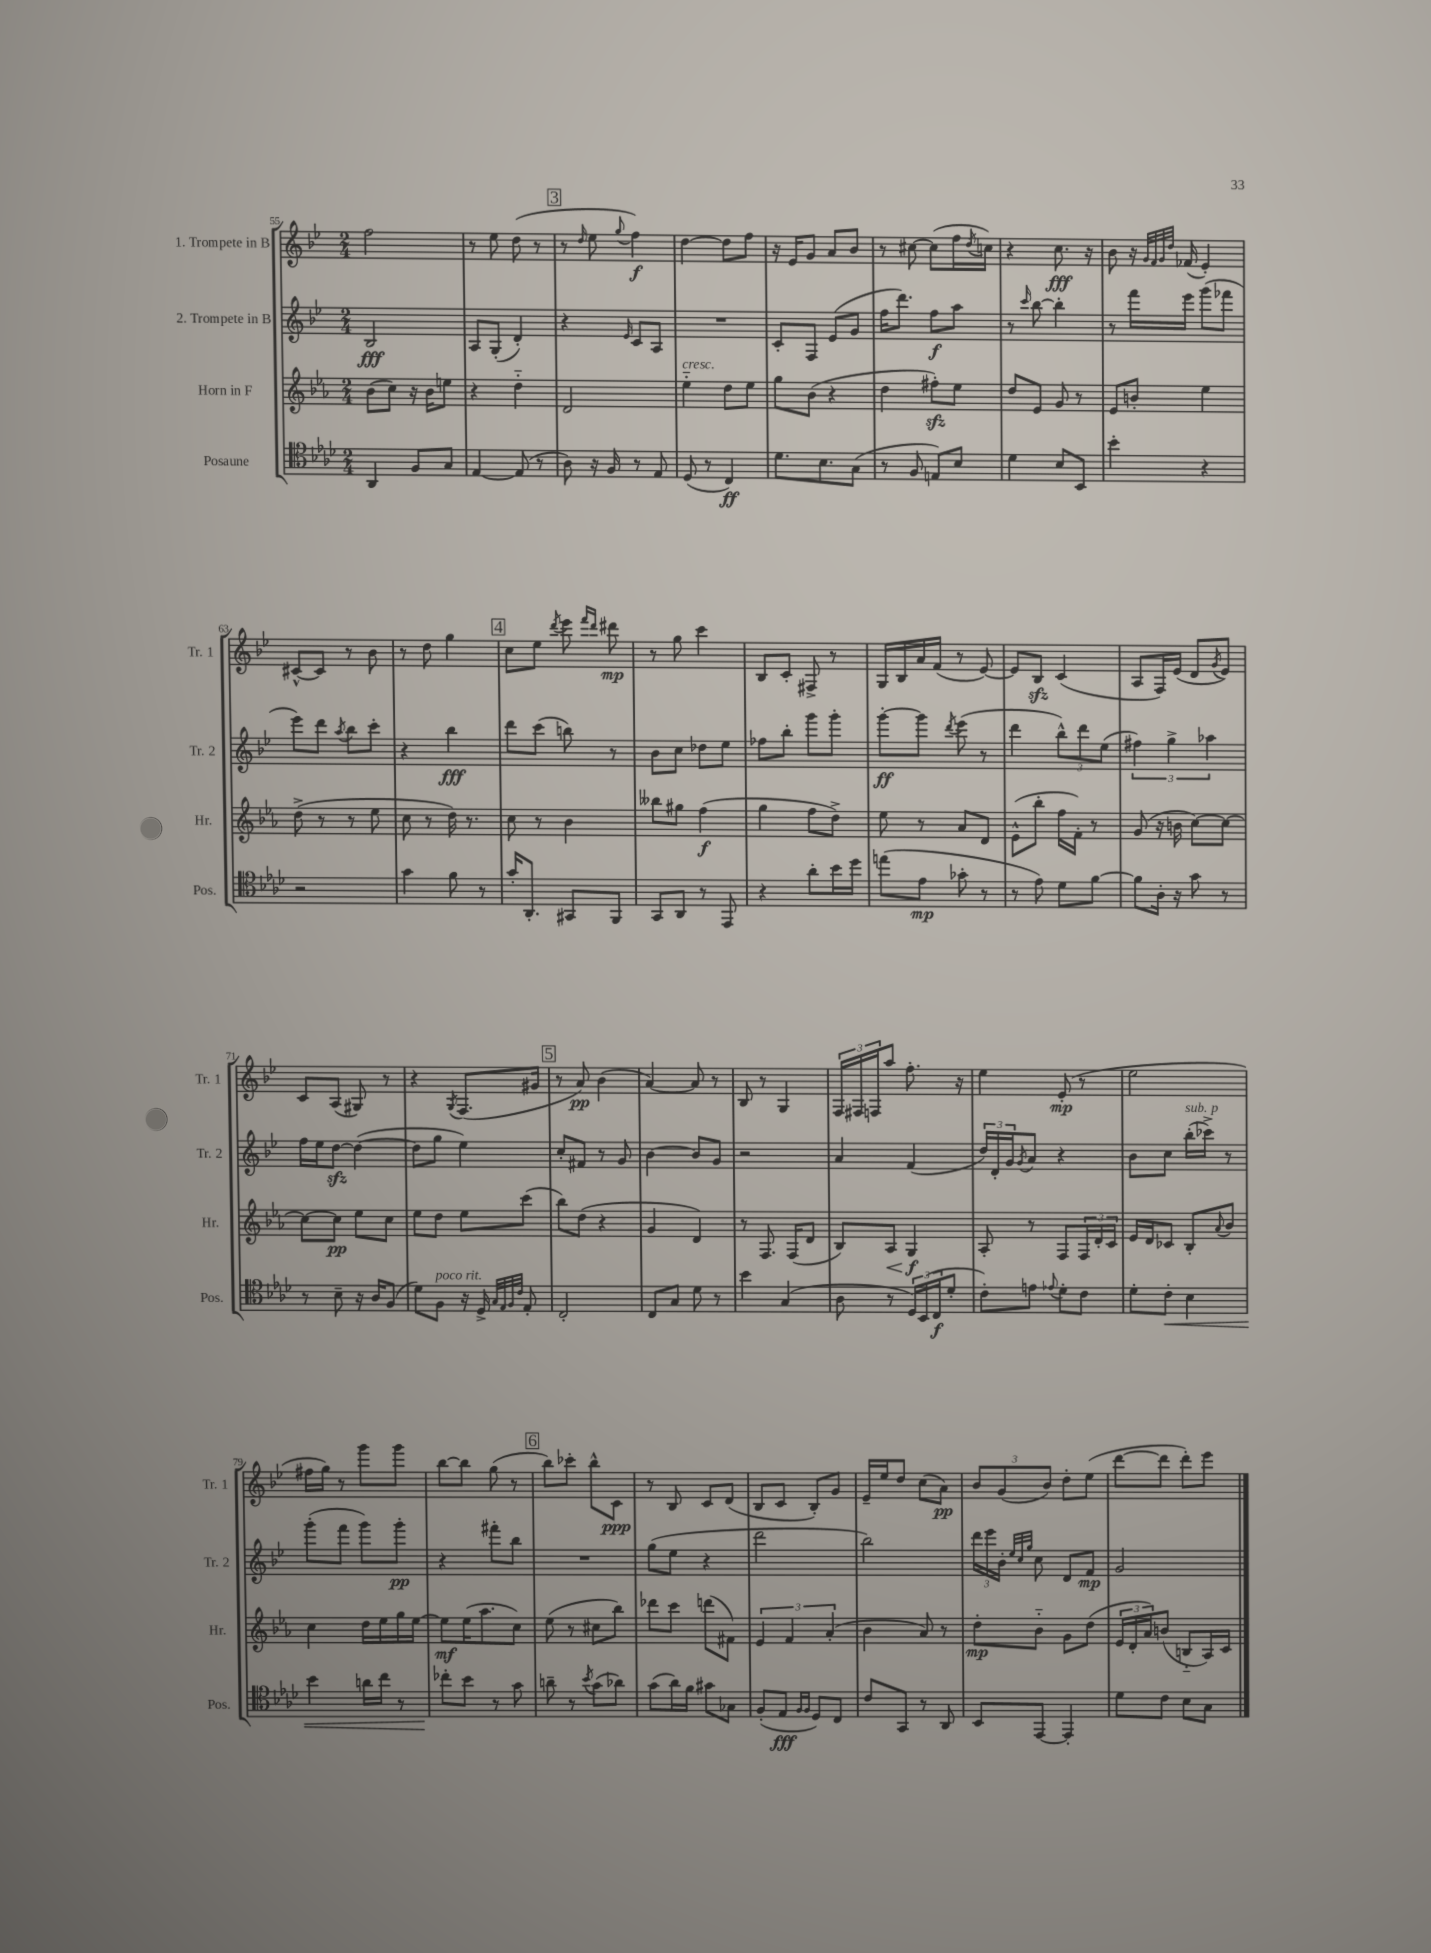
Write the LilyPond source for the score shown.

<<
\new StaffGroup <<
\new Staff = "s0" \with { instrumentName = "1. Trompete in B" shortInstrumentName = "Tr. 1" } {
    \clef treble \key bes \major \numericTimeSignature \time 2/4
    f''2 |
    r8 ees''8 d''8( r8 |
    \mark \markup { \box "3" } r8 \grace { d''16 } ees''8 \appoggiatura { g''8 } f''4\f) |
    d''4~ d''8 f''8 |
    r16 ees'16 g'8 a'8 bes'8 |
    r8 cis''8~ cis''8( f''16 \acciaccatura { d''8 } c''16) |
    r4 c''8.\fff r16 |
    bes'8 r16 \grace { g'32 f'32 g'32 d''32 } fes'16( ees'4-.) |
    cis'8~-^ cis'8 r8 bes'8 |
    r8 d''8 g''4 |
    \mark \markup { \box "4" } c''8 ees''8 \acciaccatura { d'''8 } ees'''8 \grace { f'''16 d'''16 } dis'''8\mp |
    r8 g''8 c'''4 |
    bes8 c'8-. fis8-> r8 |
    g16 bes16 a'16 f'16( r8 ees'8~) |
    ees'8 bes8\sfz c'4( |
    a8 f16) ees'16( d'8 \acciaccatura { g'8 } ees'8) |
    c'8 a8( gis8) r8 |
    r4 \acciaccatura { g8 } f8.( gis'16 |
    \mark \markup { \box "5" } r8 a'8\pp) bes'4( |
    a'4~) a'8 r8 |
    bes8 r8 g4 |
    \tuplet 3/2 { f16 fis16 f16 } a''8 f''8.-. r16 |
    ees''4 ees'8-.\mp( r8 |
    ees''2 |
    fis''16 g''16) r8 g'''8 g'''8 |
    bes''8~ bes''8 g''8( r8 |
    \mark \markup { \box "6" } bes''8) ces'''8-. bes''8-^ c'8\ppp |
    r8 bes8 c'8 d'8( |
    bes8 c'8 bes8-.) g'8 |
    ees'16-- ees''16 d''8 c''8( a'8\pp) |
    \tuplet 3/2 { bes'8 g'8( bes'8) } d''8-. ees''8( |
    d'''8~ d'''8 d'''8-.) ees'''8 \bar "|." |
}
\new Staff = "s1" \with { instrumentName = "2. Trompete in B" shortInstrumentName = "Tr. 2" } {
    \clef treble \key bes \major \numericTimeSignature \time 2/4
    bes2\fff |
    a8 g8-.( d'4-.) |
    \mark \markup { \box "3" } r4 \grace { ees'16 } c'8 a8 |
    R2 |
    c'8-. f8 ees'8( g'8 |
    f''16 d'''8.) f''8\f a''8 |
    r8 \grace { c'''16 } bes''8~ bes''4-. |
    r8 f'''16 ees'''16 g'''8( fes'''8 |
    ees'''8) d'''8 \acciaccatura { a''8 } bes''8 c'''8-. |
    r4 bes''4\fff |
    \mark \markup { \box "4" } d'''8 c'''8( b''8) r8 |
    bes'8 c''8 des''8 ees''8 |
    fes''8 bes''8-. g'''8 g'''8-. |
    g'''8~-.\ff g'''8 \acciaccatura { d'''8 } ees'''8( r8 |
    d'''4 \tuplet 3/2 { bes''8-^) d'''8 ees''8( } |
    \tuplet 3/2 { fis''4) g''4-> aes''4 } |
    f''16 ees''16 d''8~\sfz d''4~( |
    d''8 g''8 ees''4) |
    \mark \markup { \box "5" } c''8-. fis'8 r8 g'8 |
    bes'4~ bes'8 g'8 |
    r2 |
    a'4 f'4( |
    \tuplet 3/2 { d''16) d'16-. g'16 } \acciaccatura { g'8 } a'8 r4 |
    bes'8 c''8 bes''16-.^\markup { \italic "sub. p" }( ces'''16->) r8 |
    g'''8-.( f'''8 g'''8) g'''8-.\pp |
    r4 fis'''8-. bes''8 |
    \mark \markup { \box "6" } R2 |
    g''8( ees''8 r4 |
    d'''2 |
    bes''2) |
    \tuplet 3/2 { d'''16 ees'''16 bes'16-. } \grace { ees''32 c''32 g''32 } c''8 d'8 f'8\mp |
    g'2 \bar "|." |
}
\new Staff = "s2" \with { instrumentName = "Horn in F" shortInstrumentName = "Hr." } {
    \clef treble \key ees \major \numericTimeSignature \time 2/4
    bes'8( c''8) r16 bes'16 e''8 |
    r4 d''4-_ |
    \mark \markup { \box "3" } d'2 |
    ees''4-_^\markup { \italic "cresc." } d''8 ees''8 |
    g''8 bes'8( r4 |
    d''4 fis''8-.\sfz) ees''8 |
    d''8 ees'8 g'8 r8 |
    ees'8 b'8-. ees''4 |
    d''8->( r8 r8 ees''8 |
    c''8 r8 d''16) r8. |
    \mark \markup { \box "4" } c''8 r8 bes'4 |
    beses''8 gis''8 f''4\f( |
    g''4 f''8 d''8->) |
    ees''8 r8 aes'8 d'8 |
    ees'8-^( bes''8-. f''16 f'16-.) r8 |
    g'8( r16 b'16 c''8~) c''8~ |
    c''8~ c''8\pp ees''8 c''8 |
    ees''8 d''8 ees''8 c'''8( |
    \mark \markup { \box "5" } bes''8) d''8( r4 |
    g'4 d'4) |
    r8 f8. f16( d'8 |
    bes8) aes8\< g4\f\! |
    aes8-. r8 f8 \tuplet 3/2 { f16 d'16-. c'16 } |
    ees'16 d'16 ces'8 bes8-. \appoggiatura { aes'8 } bes'8 |
    c''4 d''16 ees''16 g''16 ees''16~ |
    ees''8\mf ees''16( aes''8. c''8) |
    \mark \markup { \box "6" } ees''8( r8 cis''8 bes''8) |
    des'''8 c'''8 d'''8( fis'8) |
    \tuplet 3/2 { ees'4 f'4 aes'4-.( } |
    bes'4 aes'8) r8 |
    d''8-.\mp bes'8-_ g'8 d''8( |
    \tuplet 3/2 { ees'16 d'16-. aes'16) } b'8( b8-_ aes16) c'16 \bar "|." |
}
\new Staff = "s3" \with { instrumentName = "Posaune" shortInstrumentName = "Pos." } {
    \clef tenor \key aes \major \numericTimeSignature \time 2/4
    aes,4 f8 g8 |
    ees4~ ees8( r8 |
    \mark \markup { \box "3" } aes8) r16 f16 r8 ees8 |
    des8( r8 c4\ff) |
    des'8. bes8. g8( |
    r8 f8 e8) bes8 |
    des'4 bes8 bes,8 |
    bes'4-. r4 |
    r2 |
    g'4 f'8 r8 |
    \mark \markup { \box "4" } g'16-. aes,8.-. gis,8 f,8 |
    g,8 aes,8 r8 ees,8 |
    r4 aes'8-. bes'16 des''16 |
    e''8( ees'8\mp ges'8-. r8 |
    r8 ees'8) des'8 f'8~ |
    f'8 aes16-. r16 g'8 r8 |
    r8 bes8-- r16 aes16 f8( |
    des'8) f8^\markup { \italic "poco rit." } r16 des16-> \grace { g32 ees32 f32 c'32 } ees8-. |
    \mark \markup { \box "5" } c2-. |
    c8 g8 des'8 r8 |
    bes'4 g4( |
    aes8 r8 \tuplet 3/2 { des16) bes,16( c16\f } des'8-. |
    c'8-.) e'8 \appoggiatura { ees'8 } des'8-. c'8 |
    des'8-. c'8-.\< bes4 |
    bes'4 a'16 c''16 r8 |
    ces''8-.\! bes'8 r8 g'8 |
    \mark \markup { \box "6" } a'8-- r8 \acciaccatura { bes'8 } g'8( aes'8) |
    g'8( aes'16) f'16 gis'8 ges8 |
    f8-.( ees8\fff \grace { f16 f16 } des8) c8 |
    c'8 g,8 r8 aes,8 |
    bes,8 ees,8~ ees,4-. |
    des'8 c'8 bes8 g8 \bar "|." |
}
>>
>>
\layout { \context { \Score currentBarNumber = #55 } }
